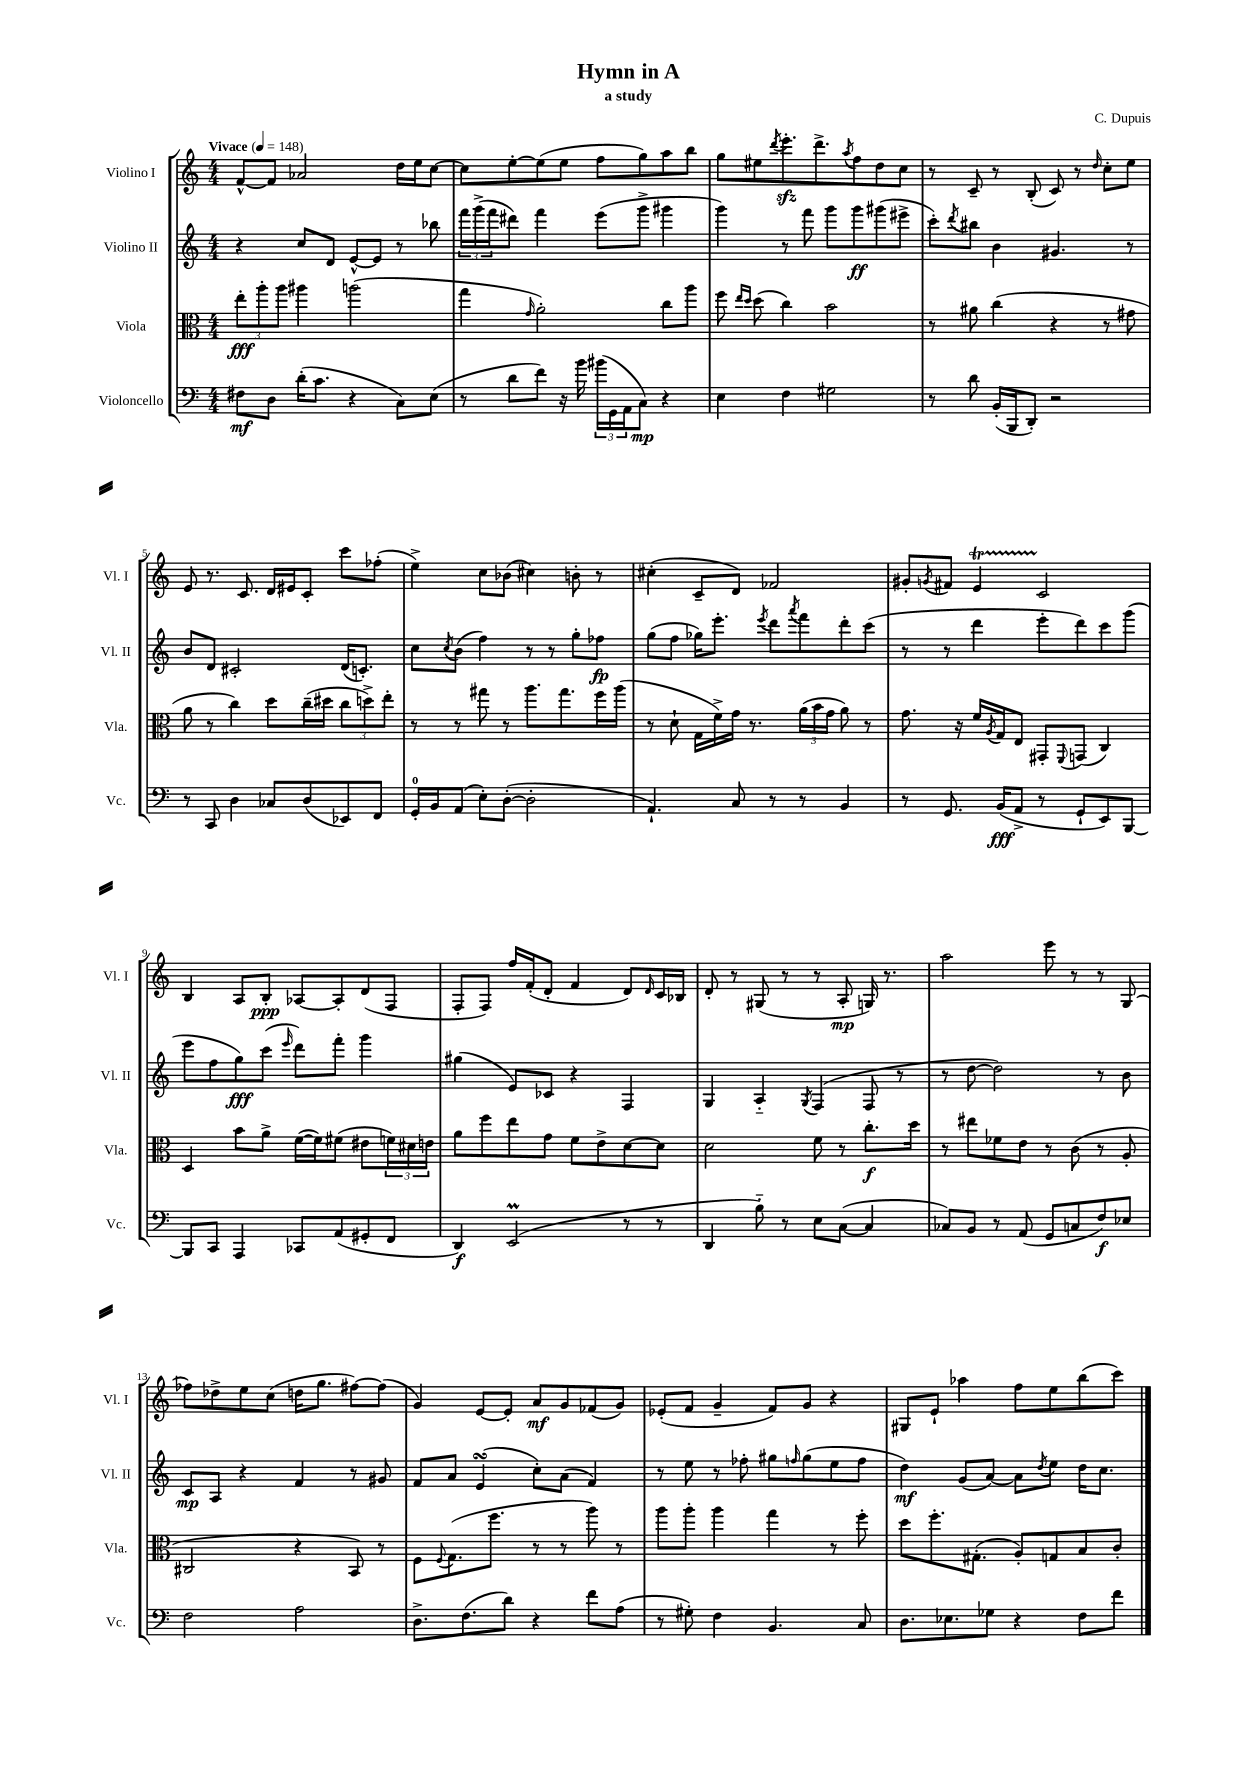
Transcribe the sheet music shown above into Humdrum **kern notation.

**kern	**dynam	**kern	**dynam	**kern	**dynam	**kern	**dynam
*part4	*part4	*part3	*part3	*part2	*part2	*part1	*part1
*staff4	*staff4	*staff3	*staff3	*staff2	*staff2	*staff1	*staff1
*I"Violoncello	*	*I"Viola	*	*I"Violino II	*	*I"Violino I	*
*I'Vc.	*	*I'Vla.	*	*I'Vl. II	*	*I'Vl. I	*
*clefF4	*	*clefC3	*	*clefG2	*	*clefG2	*
*k[]	*	*k[]	*	*k[]	*	*k[]	*
*M4/4	*	*M4/4	*	*M4/4	*	*M4/4	*
*MM148	*	*MM148	*	*MM148	*	*MM148	*
=1	=1	=1	=1	=1	=1	=1	=1
!	!	!	!	!	!	!LO:TX:a:B:t=Vivace	!
8F#X\L	mf	12ee'\L	fff	4r	.	[8f^^/L	.
.	.	12aa'\	.	.	.	.	.
8D\J	.	.	.	.	.	8f/J]	.
.	.	12aa\J	.	.	.	.	.
(16d'\KL	.	4aa#X\	.	8cc/L	.	2a-X/	.
8.c\J	.	.	.	.	.	.	.
.	.	.	.	8d/J	.	.	.
4r	.	(2aan\	.	[8e^^/L	.	.	.
.	.	.	.	8e/J]	.	.	.
8C\L)	.	.	.	8r	.	16dd\LL	.
.	.	.	.	.	.	16ee\J	.
(8E\J	.	.	.	8bb-X\	.	[8cc\J	.
=2	=2	=2	=2	=2	=2	=2	=2
8r	.	4gg\	.	24fff\LL	.	8cc\L]	.
.	.	.	.	(24ggg^\	.	.	.
.	.	.	.	24fff\J	.	.	.
8d\L	.	.	.	8ddd#X\J)	.	[8ee'\	.
.	.	16qqg/	.	.	.	.	.
8f\J)	.	2a'\)	.	4fff\	.	(8ee\]	.
16r	.	.	.	.	.	8ee\J	.
16b\	.	.	.	.	.	.	.
(24b#X\LL	.	.	.	(8eee\L	.	8ff\L	.
24GG\	.	.	.	.	.	.	.
24AA\J	.	.	.	.	.	.	.
8C\J)	mp	.	.	8ggg^\J	.	8gg\)	.
4r	.	8cc\L	.	4ggg#X\	.	8aa\	.
.	.	8aa\J	.	.	.	8bb\J	.
=3	=3	=3	=3	=3	=3	=3	=3
4E\	.	8ff\	.	4ggg\)	.	8gg\L	.
.	.	16qqee/LL	.	.	.	.	.
.	.	16qqdd/JJ	.	.	.	.	.
.	.	(8dd\	.	.	.	8ee#X\	.
.	.	.	.	.	.	8qddd/	.
4F\	.	4cc\)	.	8r	.	8.eeezz'\	.
.	.	.	.	8fff\	.	.	.
.	.	.	.	.	.	8.ddd^\	.
2G#X\	.	2b\	.	8ggg\L	.	.	.
.	.	.	.	.	.	8qaa/	.
.	.	.	.	8ggg\	ff	8ff\	.
.	.	.	.	(8ggg#X\	.	8dd\	.
.	.	.	.	8eee#X^\J	.	8cc\J	.
=4	=4	=4	=4	=4	=4	=4	=4
8r	.	8r	.	8ccc'\L)	.	8r	.
.	.	.	.	8qddd/	.	.	.
8d\	.	8a#X\	.	8bb#X\J	.	8c~/	.
(16BB'/LL	.	(4cc\	.	4b\	.	8r	.
16BBB/J	.	.	.	.	.	.	.
8DD'/J)	.	.	.	.	.	(8B'/	.
2r	.	4r	.	4.g#X/	.	8c/)	.
.	.	.	.	.	.	8r	.
.	.	.	.	.	.	16qqdd/	.
.	.	8r	.	.	.	8cc'\L	.
.	.	8g#X\	.	8r	.	8ee\J	.
!!LO:LB:g=z
=5	=5	=5	=5	=5	=5	=5	=5
8r	.	8a\	.	8b/L	.	8e/	.
8CC/	.	8r	.	8d/J	.	8.r	.
4D\	.	4cc\)	.	2c#X'/	.	.	.
.	.	.	.	.	.	8.c/	.
8C-X/L	.	8dd\L	.	.	.	16d/LL	.
.	.	.	.	.	.	16e#X/J	.
(8D/	.	(16cc~\L	.	.	.	8c'/J	.
.	.	16dd#X\JJ	.	.	.	.	.
8EE-X/)	.	12cc\L	.	(16d/KL	.	8ccc\L	.
.	.	.	.	8.cn'/J)	.	.	.
.	.	12ddn^\)	.	.	.	.	.
8FF/J	.	.	.	.	.	(8ff-X'\J	.
.	.	12ee'\J	.	.	.	.	.
=6	=6	=6	=6	=6	=6	=6	=6
16GG'/LL	.	8r	.	8cc\L	.	4ee^\)	.
16BB/J	.	.	.	.	.	.	.
.	.	.	.	8qcc/	.	.	.
(8AA/J	.	8r	.	(8b\J	.	.	.
8E'\L)	.	8gg#X\	.	4ff\)	.	8cc\L	.
([8D'\J	.	8r	.	.	.	(8b-X\J	.
2D'\]	.	8.aa\L	.	8r	.	4cc#X\)	.
.	.	.	.	8r	.	.	.
.	.	8.gg#\	.	.	.	.	.
.	.	.	.	8gg'\L	.	8bn'\	.
.	.	16ff\L	.	8ff-X\J	fp	8r	.
.	.	(16aa\JJ	.	.	.	.	.
=7	=7	=7	=7	=7	=7	=7	=7
4.AA`/)	.	8r	.	(8gg\L	.	(4cc#X'\	.
.	.	8d`\	.	8ff\J	.	.	.
.	.	16G\LL	.	16gg-X\KL)	.	8c~/L	.
.	.	16f^\)	.	8.eee'\J	.	.	.
8C/	.	16g\JJ	.	.	.	8d/J)	.
.	.	8.r	.	.	.	.	.
.	.	.	.	8qeee/	.	.	.
8r	.	.	.	8ddd\L	.	2f-X/	.
.	.	.	.	8qaaa/	.	.	.
8r	.	(24a\LL	.	8fff\	.	.	.
.	.	24b\	.	.	.	.	.
.	.	24g\JJ	.	.	.	.	.
4BB/	.	8a\)	.	8ddd'\	.	.	.
.	.	8r	.	(8ccc\J	.	.	.
=8	=8	=8	=8	=8	=8	=8	=8
8r	.	8.g\	.	8r	.	8g#X'/L	.
.	.	.	.	.	.	8qgn/	.
8.GG/	.	.	.	8r	.	8f#X/J	.
.	.	16r	.	.	.	.	.
.	.	16f/LL	.	4ddd\	.	4et/	.
.	.	8qA/	.	.	.	.	.
(16BB/KL	fff	16G/J	.	.	.	.	.
8AA^/J	.	8E/J	.	.	.	.	.
8r	.	8GG#X'/L	.	8eee'\L	.	2c/	.
.	.	8qqFF/	.	.	.	.	.
8GG`/L	.	(8GGn/J	.	8ddd\)	.	.	.
8EE/)	.	4C/)	.	8ccc\	.	.	.
[8BBB/J	.	.	.	(8ggg\J	.	.	.
!!LO:LB:g=z
=9	=9	=9	=9	=9	=9	=9	=9
8BBB/L]	.	4D/	.	8eee\L	.	4B/	.
8CC/J	.	.	.	8ff\	.	.	.
4AAA/	.	8b\L	.	8gg\)	fff	8A/L	.
.	.	8a^\J	.	(8ccc\J	.	8B'/J	ppp
.	.	.	.	16qqeee/	.	.	.
8CC-X/L	.	([16f\LL	.	8ddd\L)	.	[8A-X/L	.
.	.	16f\J])	.	.	.	.	.
(8AA/	.	(8f#X\J	.	8fff'\J	.	8A-'/]	.
8GG#X'/	.	8e#X\L	.	4ggg\	.	(8d/	.
8FF/J	.	24fn\L)	.	.	.	8F/J	.
.	.	24d#X\	.	.	.	.	.
.	.	24en\JJ	.	.	.	.	.
=10	=10	=10	=10	=10	=10	=10	=10
4DD/)	f	8a\L	.	(4gg#X\	.	8F'/L	.
.	.	8ff\	.	.	.	8F/J)	.
(2EEm/	.	8ee\	.	8e/L)	.	16ff/LL	.
.	.	.	.	.	.	(16f'/J	.
.	.	8g\J	.	8c-X/J	.	8d'/J	.
.	.	8f\L	.	4r	.	4f/	.
.	.	8e^\	.	.	.	.	.
8r	.	[8d\	.	4F/	.	8d/L)	.
.	.	.	.	.	.	16qqd/	.
8r	.	8d\J]	.	.	.	16c/L	.
.	.	.	.	.	.	16B-X/JJ	.
=11	=11	=11	=11	=11	=11	=11	=11
4DD/	.	2d\	.	4G/	.	8d'/	.
.	.	.	.	.	.	8r	.
8B\)	.	.	.	4A/	.	(8G#X/	.
8r	.	.	.	.	.	8r	.
.	.	.	.	8qG/	.	.	.
8E\L	.	8f\	.	(4F/	.	8r	.
([8C\J	.	8r	.	.	.	8A'/	mp
4C/]	.	8.cc'\L	f	8F/	.	16Gn/)	.
.	.	.	.	.	.	8.r	.
.	.	.	.	8r	.	.	.
.	.	16dd\Jk	.	.	.	.	.
=12	=12	=12	=12	=12	=12	=12	=12
8C-X/L)	.	8r	.	8r	.	2aa\	.
8BB/J	.	8ee#X\L	.	[8dd\	.	.	.
8r	.	8f-X\	.	2dd\])	.	.	.
(8AA/	.	8e\J	.	.	.	.	.
8GG/L	.	8r	.	.	.	8eee\	.
8Cn/	.	(8c\	.	.	.	8r	.
8F/)	f	8r	.	8r	.	8r	.
8E-X/J	.	8A'/	.	8b\	.	(8G/	.
!!LO:LB:g=z
=13	=13	=13	=13	=13	=13	=13	=13
2F\	.	2C#X/	.	8c/L	mp	8ff-X\L)	.
.	.	.	.	8A/J	.	8dd-X^\	.
.	.	.	.	4r	.	8ee\	.
.	.	.	.	.	.	(8cc\J	.
2A\	.	4r	.	4f/	.	16ddn\KL	.
.	.	.	.	.	.	8.gg\J	.
.	.	8BB/)	.	8r	.	[8ff#X\L)	.
.	.	8r	.	8g#X/	.	(8ff#\J]	.
=14	=14	=14	=14	=14	=14	=14	=14
8.D^\L	.	8F\L	.	8f/L	.	4g/)	.
.	.	8qqF/	.	.	.	.	.
.	.	(8.G\	.	8a/J	.	.	.
(8.F\	.	.	.	.	.	.	.
.	.	.	.	(4esSsS/	.	[8e/L	.
.	.	8.ff\J	.	.	.	.	.
8d\J)	.	.	.	.	.	8e'/J]	.
4r	.	8r	.	8cc'\L)	.	8a/L	mf
.	.	8r	.	(8a\J	.	8g/	.
8f\L	.	8aa\)	.	4f/)	.	(8f-X/	.
(8A\J	.	8r	.	.	.	8g/J)	.
=15	=15	=15	=15	=15	=15	=15	=15
8r	.	8aa\L	.	8r	.	(8e-X'/L	.
8G#X'\)	.	8aa'\J	.	8ee\	.	8f/J	.
4F\	.	4aa\	.	8r	.	4g~/	.
.	.	.	.	8ff-X'\	.	.	.
4.BB/	.	4gg\	.	8gg#X\L	.	8f/L)	.
.	.	.	.	16qqffn/	.	.	.
.	.	.	.	(8gg#\	.	8g/J	.
.	.	8r	.	8ee\	.	4r	.
8C/	.	8ff'\	.	8ff\J	.	.	.
=16	=16	=16	=16	=16	=16	=16	=16
8.D\L	.	8dd\L	.	4dd\)	mf	8G#X/L	.
.	.	8.ff'\	.	.	.	8e`/J	.
8.E-X\	.	.	.	.	.	.	.
.	.	.	.	(8g/L	.	4aa-X\	.
.	.	(8.G#X'\J	.	.	.	.	.
8G-X\J	.	.	.	[8a/J)	.	.	.
4r	.	8A'/L)	.	8a\L]	.	8ff\L	.
.	.	.	.	8qdd/	.	.	.
.	.	8Gn/	.	8ee\J	.	8ee\	.
8F\L	.	8B/	.	16dd\KL	.	(8bb\	.
.	.	.	.	8.cc\J	.	.	.
8f\J	.	8c'/J	.	.	.	8ccc\J)	.
==	==	==	==	==	==	==	==
*-	*-	*-	*-	*-	*-	*-	*-
